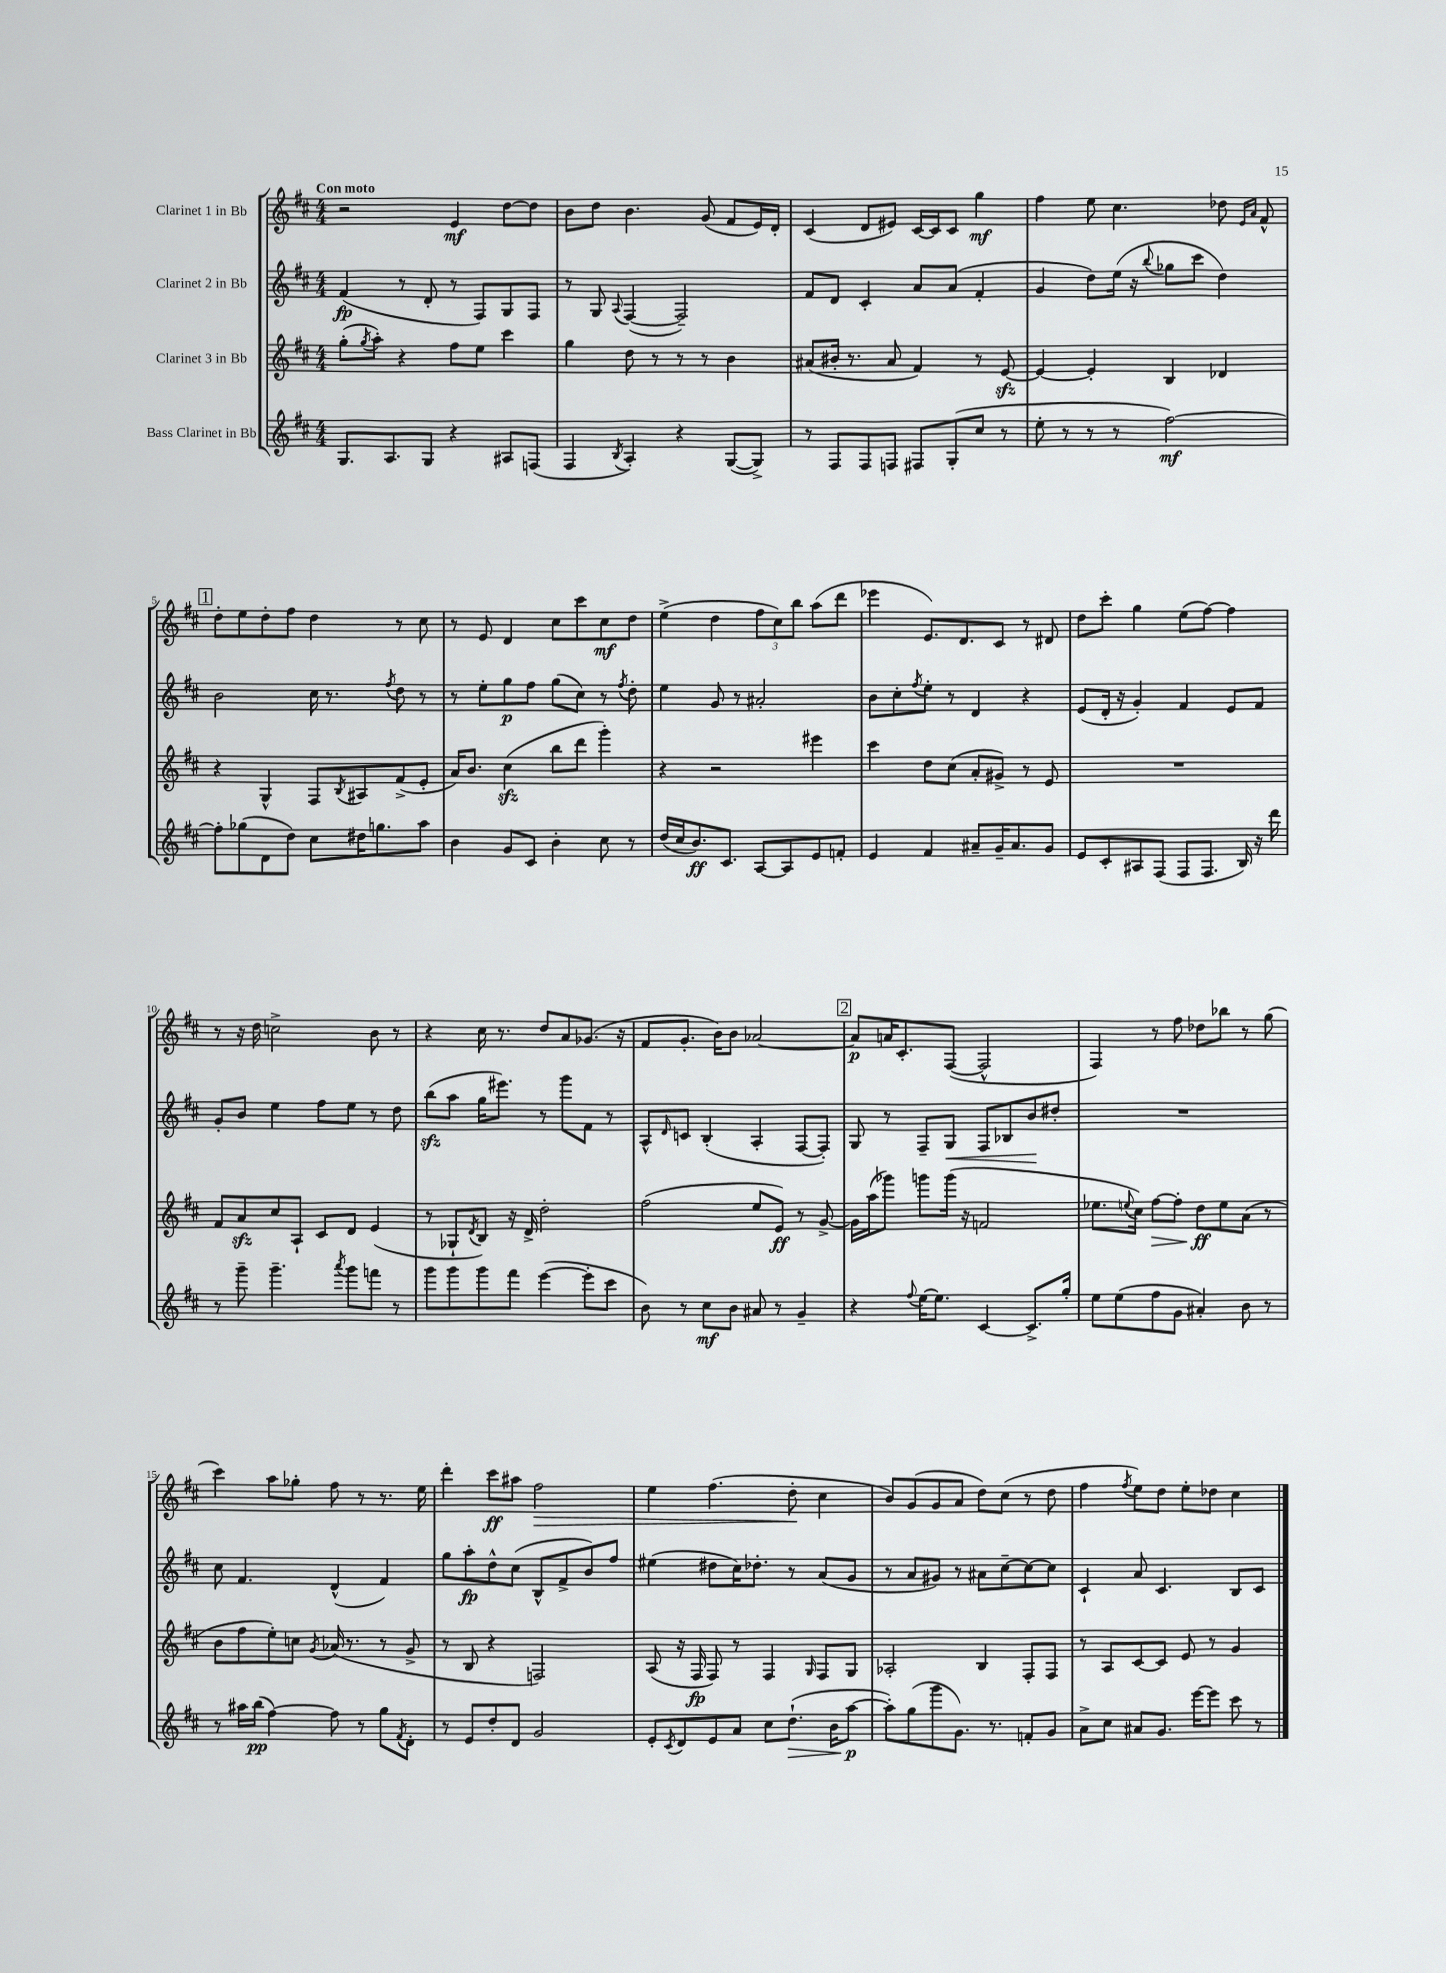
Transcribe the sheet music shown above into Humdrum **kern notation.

**kern	**dynam	**kern	**dynam	**kern	**dynam	**kern	**dynam
*part4	*part4	*part3	*part3	*part2	*part2	*part1	*part1
*staff4	*staff4	*staff3	*staff3	*staff2	*staff2	*staff1	*staff1
*I"Bass Clarinet in Bb	*	*I"Clarinet 3 in Bb	*	*I"Clarinet 2 in Bb	*	*I"Clarinet 1 in Bb	*
*clefG2	*	*clefG2	*	*clefG2	*	*clefG2	*
*k[f#c#]	*	*k[f#c#]	*	*k[f#c#]	*	*k[f#c#]	*
*M4/4	*	*M4/4	*	*M4/4	*	*M4/4	*
=1	=1	=1	=1	=1	=1	=1	=1
!	!	!	!	!	!	!LO:TX:a:B:t=Con moto	!
8.G/L	.	(8gg'\L	.	(4f#/	fp	2r	.
.	.	8qgg/	.	.	.	.	.
.	.	8aa'\J)	.	.	.	.	.
8.A/	.	.	.	.	.	.	.
.	.	4r	.	8r	.	.	.
8G/J	.	.	.	8d'/	.	.	.
4r	.	8ff#\L	.	8r	.	4e/	mf
.	.	8ee\J	.	8F#/L)	.	.	.
8A#X/L	.	4ccc#\	.	8G/	.	[8dd\L	.
(8Fn/J	.	.	.	8F#/J	.	8dd\J]	.
=2	=2	=2	=2	=2	=2	=2	=2
4F#/	.	4gg\	.	8r	.	8b\L	.
.	.	.	.	8G/	.	8dd\J	.
8qB/	.	.	.	8qqA/	.	.	.
4A'/)	.	8dd\	.	([4F#/	.	4.b\	.
.	.	8r	.	.	.	.	.
4r	.	8r	.	2F#~/])	.	.	.
.	.	8r	.	.	.	(8g/	.
([8G/L	.	4b\	.	.	.	8f#/L	.
8G^/J])	.	.	.	.	.	16e/L)	.
.	.	.	.	.	.	16d'/JJ	.
=3	=3	=3	=3	=3	=3	=3	=3
8r	.	(8a#X/L	.	8f#/L	.	(4c#/	.
8F#/L	.	16b#X'/Jk	.	8d/J	.	.	.
.	.	8.r	.	.	.	.	.
8F#/	.	.	.	4c#'/	.	8d/L	.
8Fn/J	.	8a#/	.	.	.	8e#X/J)	.
8F#X/L	.	4f#/)	.	8a/L	.	[16c#/LL	.
.	.	.	.	.	.	16c#/J]	.
(8G'/	.	.	.	(8a/J	.	8c#/J	.
8cc#/J	.	8r	.	4f#'/	.	4gg\	mf
8r	.	[8ezz/	.	.	.	.	.
=4	=4	=4	=4	=4	=4	=4	=4
8ee'\	.	4e/_	.	4g/	.	4ff#\	.
8r	.	.	.	.	.	.	.
8r	.	4e'/]	.	8dd\L)	.	8ee\	.
8r	.	.	.	(16ee\Jk	.	4.cc#\	.
.	.	.	.	16r	.	.	.
.	.	.	.	8qqbb/	.	.	.
[2ff#\)	mf	4B/	.	8gg-X\L	.	.	.
.	.	.	.	8ccc#\J	.	.	.
.	.	4d-X/	.	4dd\)	.	8dd-X\	.
.	.	.	.	.	.	16qqe/LL	.
.	.	.	.	.	.	16qqa/JJ	.
.	.	.	.	.	.	8f#^^/	.
!!LO:LB:g=z
!!LO:REH:place=s1:t=1
=5	=5	=5	=5	=5	=5	=5	=5
8ff#'\L]	.	4r	.	2b\	.	8dd'\L	.
(8gg-X\	.	.	.	.	.	8ee\	.
8d\	.	4G^^/	.	.	.	8dd'\	.
8dd\J)	.	.	.	.	.	8ff#\J	.
8cc#\L	.	8F#/L	.	16cc#\	.	4dd\	.
.	.	.	.	8.r	.	.	.
.	.	8qB/	.	.	.	.	.
16dd#X\K	.	8A#X/	.	.	.	.	.
8.ggn\	.	.	.	.	.	.	.
.	.	.	.	8qff#/	.	.	.
.	.	(8f#^/	.	8dd\	.	8r	.
8aa\J	.	8e'/J	.	8r	.	8cc#\	.
=6	=6	=6	=6	=6	=6	=6	=6
4b\	.	16a/KL)	.	8r	.	8r	.
.	.	8.b/J	.	.	.	.	.
.	.	.	.	8ee'\L	.	8e/	.
8g/L	.	(4cc#zz\	.	8gg\	p	4d/	.
8c#/J	.	.	.	8ff#\J	.	.	.
4b'\	.	8bb\L	.	(8gg\L	.	8cc#\L	.
.	.	8ddd\J	.	8cc#\J)	.	8ccc#\	.
8cc#\	.	4ggg'\)	.	8r	.	8cc#\	mf
.	.	.	.	8qff#/	.	.	.
8r	.	.	.	8dd'\	.	8dd\J	.
=7	=7	=7	=7	=7	=7	=7	=7
(16dd/LL	.	4r	.	4ee\	.	(4ee^\	.
16cc#/J	.	.	.	.	.	.	.
8.b/)	ff	.	.	.	.	.	.
.	.	2r	.	8g/	.	4dd\	.
8.c#/J	.	.	.	.	.	.	.
.	.	.	.	8r	.	.	.
[8A/L	.	.	.	2a#X'/	.	12ff#\L	.
.	.	.	.	.	.	12cc#\)	.
8A/]	.	.	.	.	.	.	.
.	.	.	.	.	.	12bb\J	.
8e/	.	4eee#X\	.	.	.	(8aa\L	.
8fn'/J	.	.	.	.	.	8ddd\J	.
=8	=8	=8	=8	=8	=8	=8	=8
4e/	.	4ccc#\	.	8b\L	.	4eee-X\	.
.	.	.	.	8cc#'\	.	.	.
.	.	.	.	8qff#/	.	.	.
4f#/	.	8dd\L	.	8ee'\J	.	8.e/L)	.
.	.	(8cc#\J	.	8r	.	.	.
.	.	.	.	.	.	8.d/	.
8a#X~/L	.	8a'/L	.	4d/	.	.	.
16g~/K	.	8g#X^/J)	.	.	.	8c#/J	.
8.a#/	.	.	.	.	.	.	.
.	.	8r	.	4r	.	8r	.
8g/J	.	8e/	.	.	.	8d#X/	.
=9	=9	=9	=9	=9	=9	=9	=9
8e/L	.	1r	.	(8e/L	.	8dd\L	.
8c#'/	.	.	.	16d'/Jk	.	8ccc#'\J	.
.	.	.	.	16r	.	.	.
8A#X/	.	.	.	4g'/)	.	4gg\	.
(8F#/J	.	.	.	.	.	.	.
8F#/L	.	.	.	4f#/	.	(8ee\L	.
8.F#/J	.	.	.	.	.	[8ff#\J)	.
.	.	.	.	8e/L	.	4ff#\]	.
16B/)	.	.	.	.	.	.	.
16r	.	.	.	8f#/J	.	.	.
16ddd\	.	.	.	.	.	.	.
!!LO:LB:g=z
=10	=10	=10	=10	=10	=10	=10	=10
8r	.	8f#/L	.	8g'/L	.	8r	.
8ggg~\	.	8azz/	.	8b/J	.	16r	.
.	.	.	.	.	.	16dd\	.
4.ggg~\	.	8cc#/	.	4ee\	.	2ccn^\	.
.	.	8A`/J	.	.	.	.	.
.	.	8c#/L	.	8ff#\L	.	.	.
8qaaa/	.	.	.	.	.	.	.
8ggg\L	.	8d/J	.	8ee\J	.	.	.
8fffn\J	.	(4e/	.	8r	.	8b\	.
8r	.	.	.	8dd\	.	8r	.
=11	=11	=11	=11	=11	=11	=11	=11
8ggg\L	.	8r	.	(8bbzz\L	.	4r	.
8ggg\	.	8G-X`/L	.	8aa\J	.	.	.
.	.	8qd/	.	.	.	.	.
8ggg\	.	8B/J)	.	16gg\KL	.	16cc#\	.
.	.	.	.	8.eee#X\J)	.	8.r	.
8fff#\J	.	16r	.	.	.	.	.
.	.	16d^/	.	.	.	.	.
([4eee\	.	2dd'\	.	8r	.	8dd/L	.
.	.	.	.	8ggg\L	.	8a/	.
8eee'\L]	.	.	.	8f#\J	.	(8.g-X/J	.
8ccc#\J	.	.	.	8r	.	.	.
.	.	.	.	.	.	16r	.
=12	=12	=12	=12	=12	=12	=12	=12
8b\)	.	(2ff#\	.	8A^^/L	.	8f#/L	.
.	.	.	.	16qqd/	.	.	.
8r	.	.	.	8cn/J	.	8.g'/J	.
8cc#\L	mf	.	.	(4B'/	.	.	.
.	.	.	.	.	.	16b\KL)	.
8b\J	.	.	.	.	.	8b\J	.
8a#X/	.	8ee/L	.	4A'/	.	[2a-X/	.
8r	.	8e/J)	ff	.	.	.	.
4g~/	.	8r	.	[8F#/L	.	.	.
.	.	[8g^/	.	8F#'/J])	.	.	.
!!LO:REH:place=s1:t=2
=13	=13	=13	=13	=13	=13	=13	=13
4r	.	16g\LL]	.	8G/	.	8a-/L]	p
.	.	(16aa\J	.	.	.	.	.
.	.	8ggg-X\J)	.	8r	.	16an/K	.
.	.	.	.	.	.	8.c#'/	.
8qqff#/	.	.	.	.	.	.	.
[16ee\KL	.	8gggn\L	.	8F#~/L	.	.	.
8.ee\J]	.	.	.	.	.	.	.
!	!	!	!	!	!LO:HP:b	!	!
.	.	(16ggg\Jk	.	8G/J	<	([8F#/J	.
.	.	16r	.	.	.	.	.
[4c#/	.	2fn/	.	8F#/L	.	2F#^^/]	.
.	.	.	.	8B-X/	.	.	.
8.c#^/L]	.	.	.	8b/	.	.	.
.	.	.	.	8dd#X'/J	[	.	.
16gg'/Jk	.	.	.	.	.	.	.
=14	=14	=14	=14	=14	=14	=14	=14
8ee\L	.	8.ee-X\L	.	1r	.	4F#/)	.
(8ee\	.	.	.	.	.	.	.
.	.	8qqeen/	.	.	.	.	.
.	.	16cc#\Jk)	.	.	.	.	.
!	!	!	!LO:HP:b	!	!	!	!
8ff#\	.	[8ff#\L	>	.	.	8r	.
8g\J	.	8ff#'\J]	.	.	.	8ff#\	.
4a#X'/)	.	8dd\L	ff	.	.	8dd-X\L	.
.	.	8ee\	]	.	.	8bb-X\J	.
8b\	.	(8a\J	.	.	.	8r	.
8r	.	8r	.	.	.	(8gg\	.
!!LO:LB:g=z
=15	=15	=15	=15	=15	=15	=15	=15
8r	.	8b\L	.	8cc#\	.	4ccc#\)	.
16aa#X\LL	.	8ff#\	.	4.f#/	.	.	.
(16bb\JJ	pp	.	.	.	.	.	.
[4ff#\)	.	8ee'\)	.	.	.	8aa\L	.
.	.	8ccn\J	.	.	.	8gg-X'\J	.
.	.	8qg/	.	.	.	.	.
8ff#\]	.	(16a-X/	.	(4d^^/	.	8ff#\	.
.	.	8.r	.	.	.	.	.
8r	.	.	.	.	.	8r	.
8gg\L	.	8r	.	4f#/)	.	8.r	.
8qf#/	.	.	.	.	.	.	.
8d'\J	.	8g^/	.	.	.	.	.
.	.	.	.	.	.	16ee\	.
=16	=16	=16	=16	=16	=16	=16	=16
8r	.	8r	.	8gg\L	.	4ddd'\	.
8e/L	.	8B/	.	8aa'\	fp	.	.
8dd'/	.	4r	.	8dd^^\	.	8ccc#\L	ff
8d/J	.	.	.	(8cc#\J	.	8aa#X\J	.
!	!	!	!	!	!	!	!LO:HP:b
2g/	.	2Fn/)	.	8B^^/L	.	2ff#\	>
.	.	.	.	8f#^/	.	.	.
.	.	.	.	8b/)	.	.	.
.	.	.	.	8ff#/J	.	.	.
=17	=17	=17	=17	=17	=17	=17	=17
8e'/L	.	(8A/	.	(4ee#X\	.	4ee\	.
8qc#/	.	.	.	.	.	.	.
8d/	.	16r	.	.	.	.	.
.	.	16F#/	fp	.	.	.	.
8e/	.	8F#/)	.	8dd#X\L	.	(4.ff#\	.
8a/J	.	8r	.	16cc#\K)	.	.	.
.	.	.	.	8.dd-X'\J	.	.	.
8cc#\L	.	4F#/	.	.	.	.	.
!	!LO:HP:b	!	!	!	!	!	!
(8.dd`\J	>	.	.	8r	.	8dd'\	.
.	.	16qqG/	.	.	.	.	.
.	.	8F#/L	.	(8a/L	.	4cc#\	]
16b\KL	.	.	.	.	.	.	.
[8aa\J	p	8G/J	.	8g/J	.	.	.
.	]	.	.	.	.	.	.
=18	=18	=18	=18	=18	=18	=18	=18
8aa'\L])	.	2A-X'/	.	8r	.	8b/L)	.
(8gg\	.	.	.	8a/L	.	(8g/	.
8ggg\	.	.	.	8g#X/J)	.	8g/	.
8.g\J)	.	.	.	8r	.	8a/J	.
.	.	4B/	.	8a#X\L	.	8dd\L)	.
8.r	.	.	.	.	.	.	.
.	.	.	.	[8cc#~\	.	(8cc#\J	.
8fn'/L	.	8F#'/L	.	8cc#\_	.	8r	.
8g/J	.	8F#/J	.	8cc#\J]	.	8dd\	.
=19	=19	=19	=19	=19	=19	=19	=19
8a^\L	.	8r	.	4c#`/	.	4ff#\	.
8cc#\J	.	8A/L	.	.	.	.	.
.	.	.	.	.	.	8qff#/	.
8a#X/L	.	[8c#/	.	8a/	.	8ee\L)	.
8.g/J	.	8c#/J]	.	4.c#/	.	8dd\J	.
.	.	8e/	.	.	.	8ee'\L	.
[16eee\KL	.	.	.	.	.	.	.
8eee\J]	.	8r	.	.	.	8dd-X\J	.
8ccc#\	.	4g/	.	8B/L	.	4cc#\	.
8r	.	.	.	8c#/J	.	.	.
==	==	==	==	==	==	==	==
*-	*-	*-	*-	*-	*-	*-	*-
